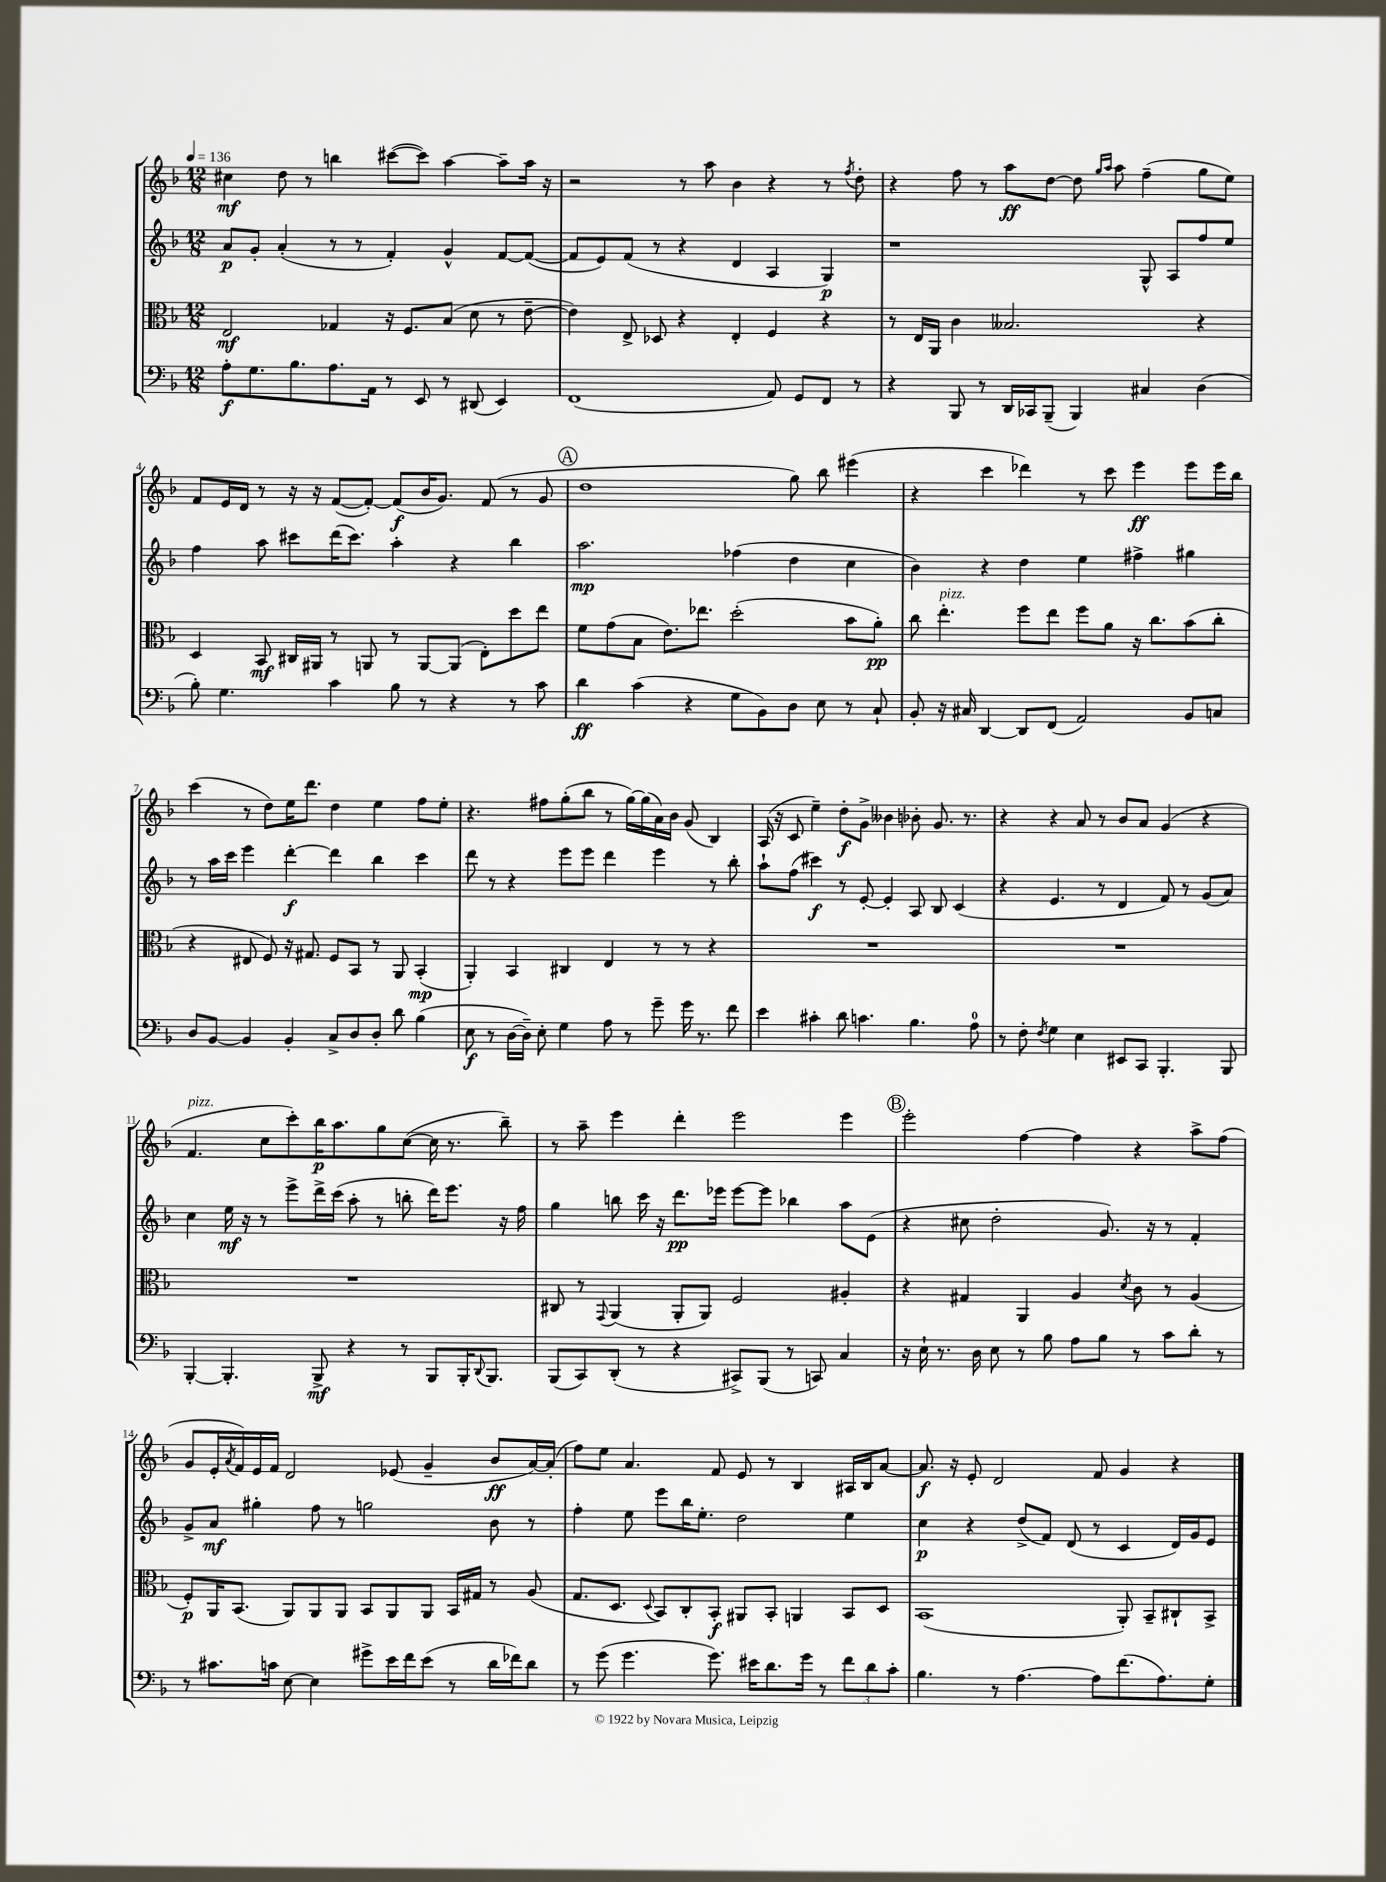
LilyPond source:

<<
\new StaffGroup <<
\new Staff = "s0" {
    \clef treble \key f \major \numericTimeSignature \time 12/8 \tempo 4 = 136
    cis''4\mf d''8 r8 b''4 cis'''8~( cis'''8) a''4~ a''8-- a''16 r16 |
    r2 r8 a''8 bes'4 r4 r8 \acciaccatura { f''8 } d''8-. |
    r4 f''8 r8 a''8\ff d''8~ d''8 \grace { g''16 a''16 } a''8 f''4--( g''8 e''8) |
    f'8 e'16 d'16 r8 r16 r16 f'8~( f'8~-.) f'8\f( bes'16 g'8.) f'8( r8 g'8 |
    \mark \markup { \circle "A" } d''1 g''8) bes''8 eis'''4( |
    r4 c'''4 des'''4) r8 c'''8 e'''4\ff e'''8 e'''16 bes''16 |
    c'''4( r8 d''8) e''16 d'''8. d''4 e''4 f''8 e''8-. |
    r4. fis''8 g''8-.( bes''8 r8 g''16~) g''16( a'16) bes'16 g'8( bes4) |
    a16( r16 c'8 e''4--) d''8-.\f g'8-> beses'4 bes'8-. g'8. r8. |
    r4 r4 a'8 r8 bes'8 a'8 g'4( r4 |
    f'4.^\markup { \italic "pizz." } c''8 c'''8-.) bes''16\p a''8. g''8 c''8~( c''16 r8. bes''8--) |
    r8 a''8-- e'''4 d'''4-. e'''2 e'''4 |
    \mark \markup { \circle "B" } e'''2-. f''4~ f''4 r4 a''8-> f''8( |
    g'8 e'16-. \acciaccatura { a'8 } f'16) e'16 f'16 d'2 ees'8( g'4-- bes'8\ff a'16~) a'16-.( |
    f''8) e''8 a'4. f'8 e'8 r8 bes4 ais16 bes16 a'8~ |
    a'8.\f r16 e'8-. d'2 f'8 g'4 r4 \bar "|." |
}
\new Staff = "s1" {
    \clef treble \key f \major \numericTimeSignature \time 12/8
    a'8\p g'8-. a'4-.( r8 r8 f'4-.) g'4-^ f'8~ f'8~( |
    f'8 e'8) f'8( r8 r4 d'4 a4 g4\p) |
    r1 g8-^ a8 f''8 e''8 |
    f''4 a''8 cis'''8 d'''16( cis'''8.) a''4-. r4 bes''4 |
    \mark \markup { \circle "A" } a''2.\mp fes''4( d''4 c''4 |
    bes'4) r4 d''4 e''4 fis''4-> gis''4 |
    r8 a''16 c'''16 e'''4 d'''4~-.\f d'''4 bes''4 c'''4 |
    d'''8 r8 r4 e'''8 e'''8 d'''4 e'''4 r8 bes''8-. |
    a''8-! f''8( cis'''4\f) r8 e'8~-. e'4-. a8 bes8 c'4( |
    r4 e'4. r8 d'4 f'8) r8 g'8( a'8) |
    c''4 e''16\mf r16 r8 e'''8-> d'''16-> c'''16( a''8-. r8 b''8-. d'''16) e'''8. r16 f''16 |
    g''4 b''8 c'''16 r16 d'''8.\pp ees'''16 ees'''8~ ees'''8 bes''4 a''8 e'8( |
    \mark \markup { \circle "B" } r4 cis''8 d''2-. g'8.) r16 r8 f'4-. |
    g'8-> a'8\mf gis''4-. f''8 r8 g''2 bes'8 r8 |
    f''4-. e''8 e'''8 bes''16 e''8.-. d''2 e''4 |
    c''4\p r4 d''8->( f'8) d'8( r8 c'4 d'16) g'16 e'8 \bar "|." |
}
\new Staff = "s2" {
    \clef alto \key f \major \numericTimeSignature \time 12/8
    e2\mf ges4 r16 f8. bes8( d'8 r8 e'8~-- |
    e'4) e8-> des8 r4 e4-. f4 r4 |
    r8 e16 a,16 c'4 beses2. r4 |
    d4 bes,8\mf cis16 ais,16 r8 a,8 r8 a,8~ a,8( e8-.) d''8 e''8 |
    \mark \markup { \circle "A" } f'8 g'8( bes8 e'8.) ees''8. d''2-.( bes'8 a'8-.\pp) |
    c''8 e''4.-.^\markup { \italic "pizz." } f''8 e''8 f''8 a'8 r16 c''8. bes'8( c''8-. |
    r4 eis8 f8) r16 gis8. f8 bes,8 r8 a,8 bes,4-.\mp( |
    a,4-.) bes,4 cis4 e4 r8 r8 r4 |
    R1. |
    R1. |
    R1. |
    cis8 r8 \appoggiatura { g,8 } a,4( a,8-. a,8) f2 ais4-. |
    \mark \markup { \circle "B" } r4 gis4 a,4 a4 \acciaccatura { d'8 } c'8 r8 a4( |
    f8-.\p) a,16 bes,8.( a,8) a,8 a,8 bes,8 a,8 a,8 bes,16 gis16 r8 a8( |
    g8. d8. \appoggiatura { d8 } bes,8) c8-. bes,8-.\f ais,8 bes,8-. a,4 bes,8 d8 |
    bes,1( a,8-.) bes,8-- cis8-! bes,8-> \bar "|." |
}
\new Staff = "s3" {
    \clef bass \key f \major \numericTimeSignature \time 12/8
    a8-.\f g8. bes8. a8. a,16 r8 e,8 r8 dis,8( e,4) |
    f,1( a,8) g,8 f,8 r8 |
    r4 bes,,8 r8 d,16 ces,16 bes,,8--( bes,,4) cis4 d4( |
    bes8-.) g4. c'4 bes8 r8 r4 r8 c'8 |
    \mark \markup { \circle "A" } d'4\ff c'4( r4 g8 bes,8) d8 e8 r8 c8-! |
    bes,8-. r16 cis16 d,4~ d,8 f,8( a,2) bes,8 c8 |
    d8 bes,8~ bes,4 bes,4-. c8-> d8 d8-. d'8 bes4( |
    e8\f r8 d16~ d16--) e8-. g4 a8 r8 g'8-- g'16 r8. f'8 |
    e'4 cis'4-. d'8 c'4. bes4. a8-0 |
    r8 f8-. \acciaccatura { f8 } g4 e4 eis,8 c,8 bes,,4.-. bes,,8 |
    bes,,4~-. bes,,4.-. bes,,8->\mf r4 r8 bes,,8 bes,,16-. \appoggiatura { d,8 } bes,,8. |
    bes,,8( c,8) d,8-.( r8 r4 cis,8->) bes,,8( r8 c,8) c4 |
    \mark \markup { \circle "B" } r16 e16-! r8. d16 e8 r8 bes8 a8 bes8 r8 c'8 d'8-. r8 |
    r8 cis'8. c'16 e8~ e4 gis'8-> e'16 f'16 e'8( r8 d'16 fes'16) d'8 |
    r8 g'8( g'4. g'8.) eis'16 d'8. g'16 r8 \tuplet 3/2 { f'8 d'8 c'8-. } |
    bes4. r8 a4.~ a8 f'8.( a8.) g8-. \bar "|." |
}
>>
>>
